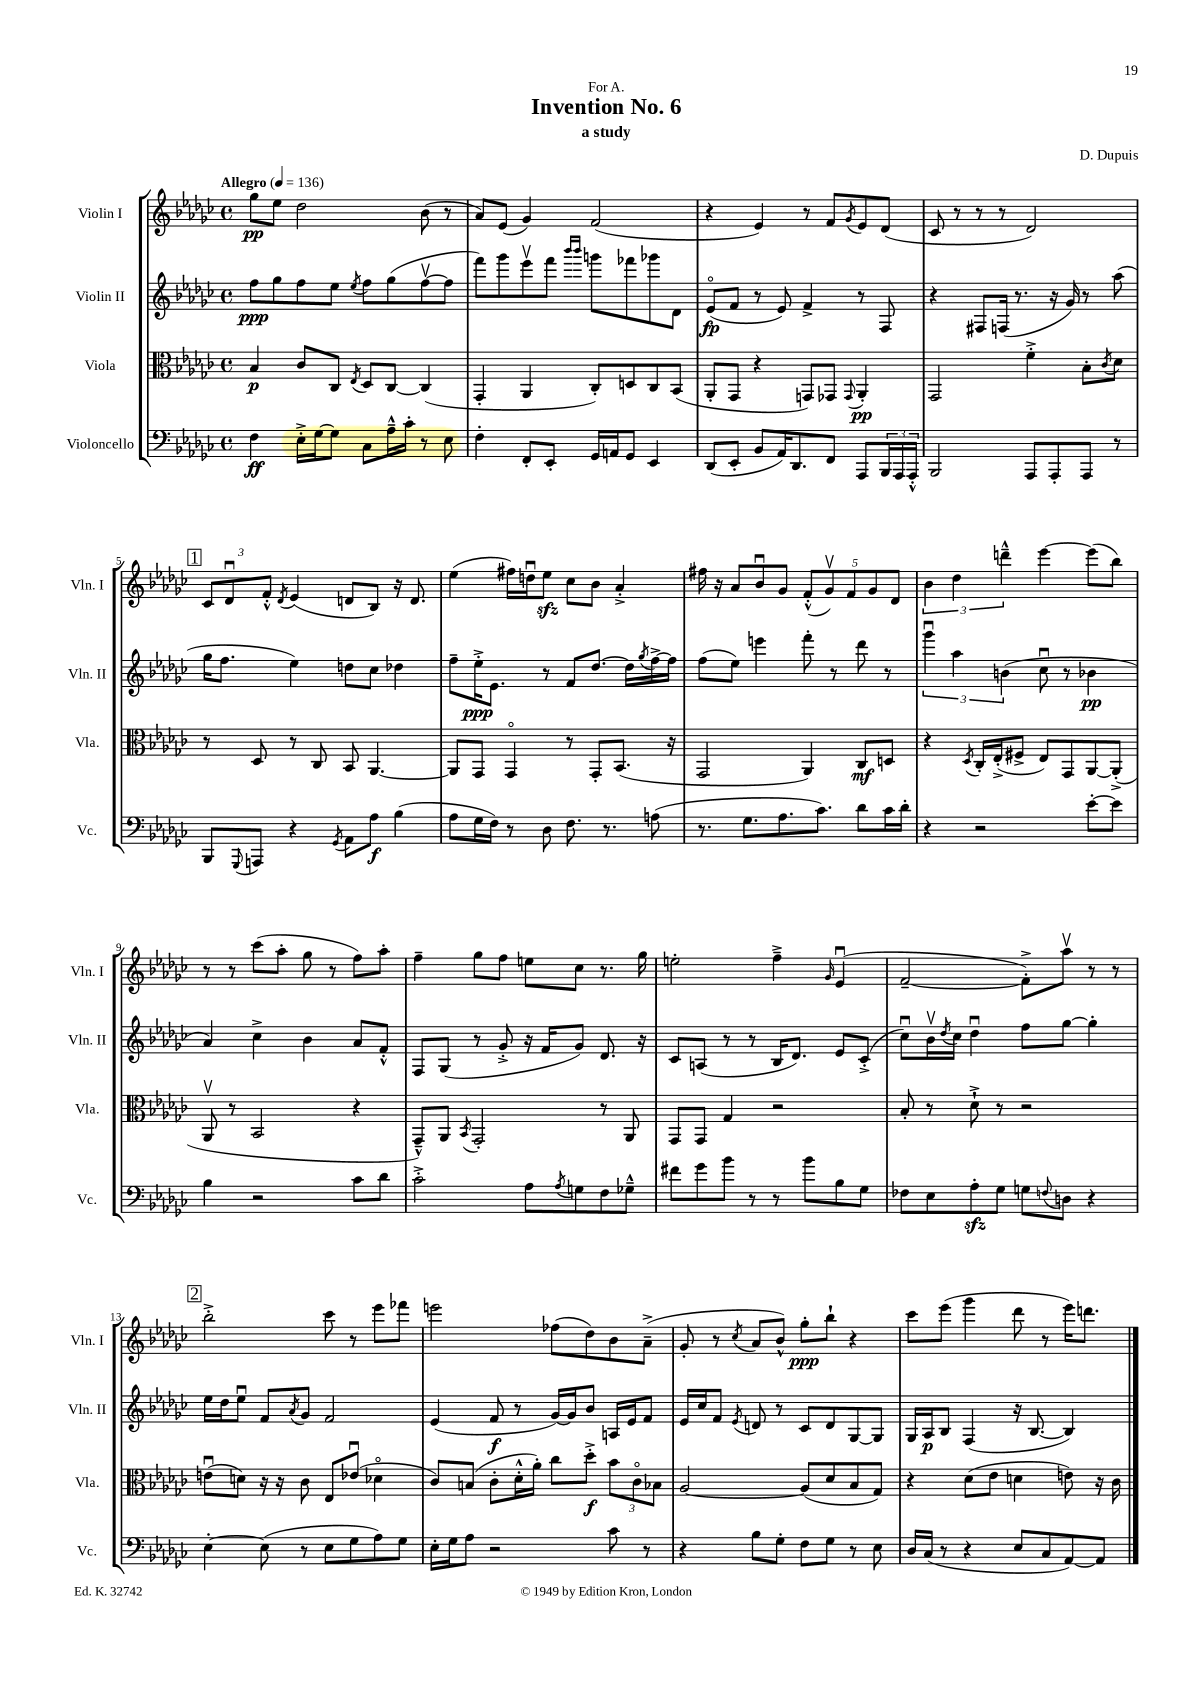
\header { title = "Invention No. 6" composer = "D. Dupuis" subtitle = "a study" dedication = "For A." }
<<
\new StaffGroup <<
\new Staff = "s0" \with { instrumentName = "Violin I" shortInstrumentName = "Vln. I" } {
    \clef treble \key ges \major \defaultTimeSignature \time 4/4 \tempo "Allegro" 4 = 136
    ges''8\pp ees''8 des''2 bes'8( r8 |
    aes'8) ees'8( ges'4) f'2( |
    r4 ees'4) r8 f'8 \acciaccatura { ges'8 } ees'8 des'8( |
    ces'8 r8 r8 r8 des'2) |
    \mark \markup { \box "1" } \tuplet 3/2 { ces'8 des'8\downbow f'8-.-^ } \acciaccatura { des'8 } ees'4( d'8 bes8) r16 d'8. |
    ees''4( fis''16) d''16\downbow ees''8\sfz ces''8 bes'8 aes'4-.-> |
    fis''16 r16 aes'8 bes'8\downbow ges'8 \tuplet 5/4 { f'8-.-^( ges'8\upbow) f'8 ges'8 des'8 } |
    \tuplet 3/2 { bes'4 des''4 d'''4---^ } ees'''4~ ees'''8( bes''8) |
    r8 r8 ces'''8( aes''8-. ges''8 r8 f''8) aes''8-. |
    f''4-- ges''8 f''8 e''8 ces''8 r8. ges''16 |
    e''2-. f''4---> \grace { ges'16 } ees'4\downbow( |
    f'2~-- f'8-.->) aes''8\upbow r8 r8 |
    \mark \markup { \box "2" } bes''2-.-> ces'''8 r8 ees'''8 fes'''8 |
    e'''2 fes''8( des''8) bes'8 aes'8--->( |
    ges'8-. r8 \acciaccatura { ces''8 } aes'8 bes'8-^) ges''8-.\ppp bes''8-! r4 |
    ces'''8 ees'''8( ges'''4 des'''8 r8 ees'''16) d'''8. \bar "|." |
}
\new Staff = "s1" \with { instrumentName = "Violin II" shortInstrumentName = "Vln. II" } {
    \clef treble \key ges \major \defaultTimeSignature \time 4/4
    f''8\ppp ges''8 f''8 ees''8 \acciaccatura { ees''8 } f''8 ges''8( f''8~\upbow f''8 |
    f'''8) ges'''8 ees'''8\upbow f'''8 \grace { bes'''16 bes'''16 } g'''8 fes'''8 ges'''8 des'8 |
    ees'8\flageolet\fp( f'8 r8 ees'8) f'4-> r8 f8 |
    r4 fis8 f16( r8. r16 ges'16) r8 aes''8( |
    \mark \markup { \box "1" } ges''16 f''8. ees''4) d''8 ces''8 des''4 |
    f''8-- ees''16-.->\ppp ees'8. r8 f'8 des''8.~ des''16 \acciaccatura { ges''8 } f''16~-> f''16 |
    f''8( ees''8) e'''4 f'''8-. r8 des'''8 r8 |
    \tuplet 3/2 { ges'''4\downbow aes''4 b'4( } ces''8\downbow r8 bes'4\pp |
    aes'4) ces''4-> bes'4 aes'8 f'8-.-^ |
    f8 ges8( r8 ges'8-.-> r16 f'16 ges'8) des'8. r16 |
    ces'8 a8( r8 r8 bes16 des'8.) ees'8 ces'8-.->( |
    ces''8\downbow) bes'16\upbow \acciaccatura { des''8 } ces''16 des''4\downbow f''8 ges''8~ ges''4-. |
    \mark \markup { \box "2" } ees''16 des''16 ees''8\downbow f'8 \acciaccatura { aes'8 } ges'8 f'2 |
    ees'4( f'8\f r8 ges'16~) ges'16 bes'8 a16 ees'16 f'8 |
    ees'16 ces''16 f'8 \acciaccatura { ees'8 } d'8 r8 ces'8 d'8 ges8~ ges8 |
    ges16 aes16\p bes8 f4( r16 bes8.~ bes4) \bar "|." |
}
\new Staff = "s2" \with { instrumentName = "Viola" shortInstrumentName = "Vla." } {
    \clef alto \key ges \major \defaultTimeSignature \time 4/4
    bes4\p ces'8 ces8 \acciaccatura { ees8 } des8 ces8~ ces4( |
    ges,4-. aes,4 ces8-.) d8 ces8 bes,8( |
    aes,8-. ges,8 r4 g,8) ges,8 \appoggiatura { ges,8 } aes,4-.\pp |
    ges,2 f'4-.-> bes8-. \acciaccatura { ces'8 } des'8 |
    \mark \markup { \box "1" } r8 des8 r8 ces8 bes,8 aes,4.~ |
    aes,8 ges,8 ges,4\flageolet r8 ges,8-. bes,8.( r16 |
    ges,2 aes,4) ces8\mf d8 |
    r4 \acciaccatura { des8 } ces16-. ees16-.->( fis8-> ees8) ges,8 aes,8~ aes,8-.->( |
    aes,8\upbow r8 bes,2 r4 |
    ges,8---^) aes,8 \acciaccatura { bes,8 } ges,2-. r8 aes,8 |
    ges,8 ges,8 ges4 r2 |
    bes8-. r8 des'8-!-> r8 r2 |
    \mark \markup { \box "2" } e'8\downbow( d'8) r16 r16 ces'8 ees8 ees'8\downbow( des'4\flageolet |
    ces'8) b8( ces'8-. des'16-.-^ aes'16-.) ces''8 des''8-.->\f \tuplet 3/2 { bes'8 ces'8\flageolet bes8 } |
    aes2~ aes8( des'8 bes8 ges8) |
    r4 des'8( ees'8 d'4 e'8) r16 ces'16 \bar "|." |
}
\new Staff = "s3" \with { instrumentName = "Violoncello" shortInstrumentName = "Vc." } {
    \clef bass \key ges \major \defaultTimeSignature \time 4/4
    f4\ff ees16-.-> ges16~ ges8 ces8 aes16---^ ces'16-. r8 ees8 |
    f4-. f,8-. ees,8-. ges,16 a,16 ges,8 ees,4 |
    des,8( ees,8-. bes,8 aes,16) des,8. f,8 aes,,8 \tuplet 3/2 { bes,,16 aes,,16 aes,,16-.-^ } |
    bes,,2 aes,,8 aes,,8-. aes,,8 r8 |
    \mark \markup { \box "1" } bes,,8 \appoggiatura { ges,,8 } a,,8 r4 \acciaccatura { ges,8 } aes,8 aes8\f bes4( |
    aes8 ges16 f16) r8 des8 f8. r8. a8( |
    r8. ges8. aes8. ces'8.) des'8 ces'16 des'16-. |
    r4 r2 ees'8~-. ees'8 |
    bes4 r2 ces'8 des'8 |
    ces'2-.-> aes8 \acciaccatura { aes8 } g8 f8 ges8---^ |
    fis'8 ges'8 bes'8 r8 r8 bes'8 bes8 ges8 |
    fes8 ees8 aes8-.\sfz ges8 g8 \appoggiatura { f8 } d8 r4 |
    \mark \markup { \box "2" } ees4~-. ees8( r8 ees8 ges8 aes8) ges8 |
    ees16-. ges16 aes8 r2 ces'8 r8 |
    r4 bes8 ges8-. f8 ges8 r8 ees8 |
    des16 ces16( r8 r4 ees8 ces8 aes,8~) aes,8 \bar "|." |
}
>>
>>
